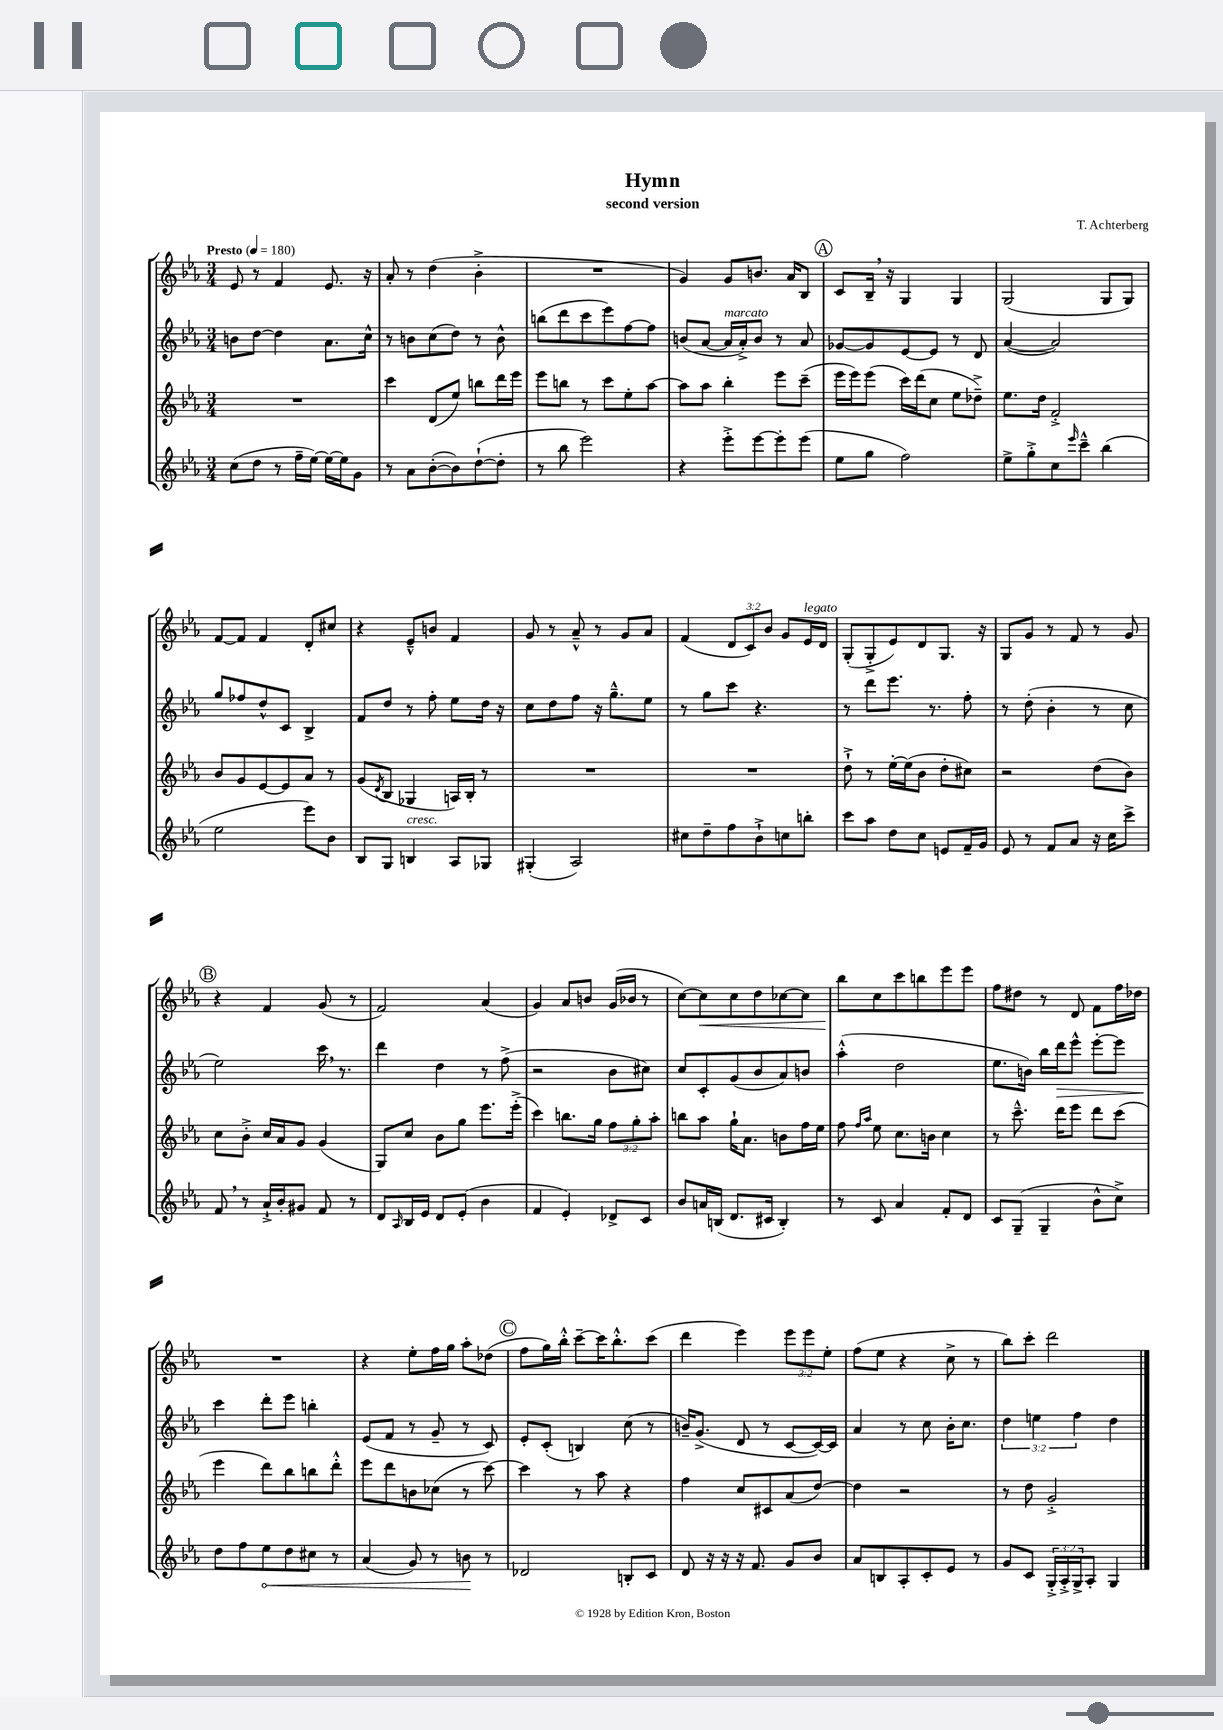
\header { title = "Hymn" composer = "T. Achterberg" subtitle = "second version" }
<<
\new StaffGroup <<
\new Staff = "s0" {
    \clef treble \key ees \major \numericTimeSignature \time 3/4 \override Staff.TupletNumber.text = #tuplet-number::calc-fraction-text \tempo "Presto" 4 = 180
    ees'8 r8 f'4 ees'8. r16 |
    aes'8-. r8 d''4( bes'4-.-> |
    R2. |
    g'4) g'8 b'8. aes'16 bes8 |
    \mark \markup { \circle "A" } c'8 bes16-- \breathe r16 g4 g4 |
    g2( g8 g8) |
    f'8~ f'8 f'4 d'8-. cis''8 |
    r4 ees'8---^ b'8 f'4 |
    g'8 r8 aes'8---^ r8 g'8 aes'8 |
    f'4( \tuplet 3/2 { d'8 c'8) bes'8 } g'8 ees'16^\markup { \italic "legato" } d'16 |
    g8-.( g8-.-> ees'8) d'8 g8. r16 |
    g8 g'8 r8 f'8 r8 g'8 |
    \mark \markup { \circle "B" } r4 f'4 g'8( r8 |
    f'2) aes'4( |
    g'4) aes'8 b'8 g'16( bes'16 r8 |
    c''8~) c''8\< c''8 d''8 ces''8~ ces''8 |
    bes''8\! c''8 c'''8 b''8 ees'''8 ees'''8 |
    f''8 dis''8 r8 d'8 f'8 f''16 des''16 |
    R2. |
    r4 ees''8-. f''16 g''16 aes''8-. des''8( |
    \mark \markup { \circle "C" } f''8 g''16) bes''16-.-^ c'''8~-- c'''16 bes''8.-.-^ c'''8( |
    d'''4 ees'''4) \tuplet 3/2 { ees'''8 ees'''8 ees''8-. } |
    f''8( ees''8 r4 c''8-> r8 |
    bes''8) c'''8-. d'''2 \bar "|." |
}
\new Staff = "s1" {
    \clef treble \key ees \major \numericTimeSignature \time 3/4 \override Staff.TupletNumber.text = #tuplet-number::calc-fraction-text
    b'8 d''8~ d''4 aes'8. c''16-^ |
    r8 b'8 c''8( d''8) r8 b'8-^ |
    b''8( d'''8 c'''8 ees'''8) f''8~ f''8 |
    b'8( aes'8~ aes'16^\markup { \italic "marcato" } aes'16-.->) b'8 r8 aes'8 |
    \mark \markup { \circle "A" } ges'8~ ges'8 ees'8~ ees'8 r8 d'8 |
    aes'4~( aes'2) |
    g''8 fes''8 d''8-^ c'8 bes4-> |
    f'8 d''8 r8 f''8-. ees''8 d''16 r16 |
    c''8 d''8 f''8 r16 g''8.---^ ees''8 |
    r8 g''8 c'''8 r4. |
    r8 d'''8 ees'''8. r8. f''8-. |
    r8 d''8-.( bes'4-. r8 c''8 |
    \mark \markup { \circle "B" } ees''2) c'''16 \breathe r8. |
    d'''4 d''4 r8 f''8->( |
    r2 bes'8 cis''8) |
    c''8 c'8-. g'8( bes'8 aes'8) b'8 |
    aes''4-.-^( d''2 |
    ees''8. b'16) bes''16 d'''16\> ees'''8-^ ees'''8~-. ees'''8 |
    c'''4\! d'''8-. ees'''8 b''4-. |
    ees'8( f'8 r8 g'8-- r8 c'8) |
    \mark \markup { \circle "C" } ees'8-. c'8-.( b4) c''8( r8 |
    b'16--) g'8.->( d'8 r8 c'8~ c'16~) c'16 |
    aes'4 r8 c''8 bes'16-. c''8. |
    \tuplet 3/2 { d''4 e''4 f''4 } d''4 \bar "|." |
}
\new Staff = "s2" {
    \clef treble \key ees \major \numericTimeSignature \time 3/4 \override Staff.TupletNumber.text = #tuplet-number::calc-fraction-text
    R2. |
    c'''4 d'8( ees''8) b''8 d'''16 ees'''16 |
    ees'''8 b''8 r8 c'''8 ees''8-. aes''8~ |
    aes''8 aes''8 bes''4-. ees'''8 c'''8--( |
    \mark \markup { \circle "A" } ees'''16 ees'''16) ees'''8( c'''16) d'''16( c''8 ees''8 des''8--->) |
    ees''8. d''16 f'2-.-> |
    bes'8 g'8 ees'8~ ees'8 aes'8 r8 |
    g'8( \acciaccatura { d'8 } bes8 ges4 a16) bes16-. r8 |
    R2. |
    R2. |
    d''8-!-> r8 ees''16~-. ees''16( bes'8 d''8-. cis''8) |
    r2 d''8( bes'8) |
    \mark \markup { \circle "B" } c''8 bes'8-.-> c''16 aes'16 g'8 g'4( |
    g8) c''8 bes'8 g''8 ees'''8. ees'''16-.->( |
    c'''4) b''8. g''16 \tuplet 3/2 { f''8 g''8-. aes''8-. } |
    b''8 aes''8 g''16-! aes'8. b'8 f''16 ees''16 |
    f''8 \grace { f''16 aes''16 } ees''8 c''8. b'16 c''4 |
    r8 c'''8.---^ d'''16 ees'''8 d'''8 c'''8( |
    ees'''4 d'''8) bes''8 b''8 d'''8-.-^ |
    ees'''8 d'''8 b'8 ces''8( r8 c'''8~) |
    \mark \markup { \circle "C" } c'''4 r8 aes''8 r4 |
    f''4 c''8 cis'8 aes'8( d''8~) |
    d''4 r2 |
    r8 d''8 g'2-.-> \bar "|." |
}
\new Staff = "s3" {
    \clef treble \key ees \major \numericTimeSignature \time 3/4 \override Staff.TupletNumber.text = #tuplet-number::calc-fraction-text
    c''8( d''8 r8 f''16-- ees''16~) ees''16~ ees''16 g'8 |
    r8 aes'8 bes'8~-.( bes'8) d''8~-!( d''8-. |
    r8 bes''8 ees'''2) |
    r4 ees'''8-.-> ees'''8~ ees'''8-. ees'''8( |
    \mark \markup { \circle "A" } ees''8 g''8 f''2) |
    ees''8-> g''8-.-> c''8 \grace { ees'''16 } c'''8---^ bes''4( |
    ees''2 ees'''8) bes'8 |
    bes8 g8 b4^\markup { \italic "cresc." } aes8 ges8 |
    gis4-.( aes2) |
    cis''8 d''8-- f''8 bes'8-!-> c''8 b''8-. |
    c'''8 aes''8 d''8 c''8 e'8 f'16-- g'16 |
    ees'8 r8 f'8 aes'8 r16 c''16 c'''8-> |
    \mark \markup { \circle "B" } f'8 \breathe r8 aes'16-!-> bes'16-. gis'8 f'8 r8 |
    d'8 \grace { aes16 } bes16 ees'16 d'8 ees'8-.( bes'4 |
    f'4 ees'4-.) des'8-> c'8 |
    bes'8 a'16 b16( d'8. cis'16 b4-.) |
    r8 c'8 aes'4 f'8-. d'8 |
    c'8 g8--( g4-- bes'8-^ c''8->) |
    d''8 f''8 \once \override Hairpin.circled-tip = ##t ees''8\< d''8 cis''8 r8 |
    aes'4( g'8) r8 b'8\! r8 |
    \mark \markup { \circle "C" } des'2 b8-. c'8 |
    d'8 r16 r16 r16 f'8. g'8 bes'8 |
    aes'8 b8 aes8-. c'8-. ees'8 r8 |
    g'8 c'8 \tuplet 3/2 { g16-.-> aes16-.-> g16-> } aes8-. g4 \bar "|." |
}
>>
>>
\layout { \context { \Score \remove "Bar_number_engraver" } }
